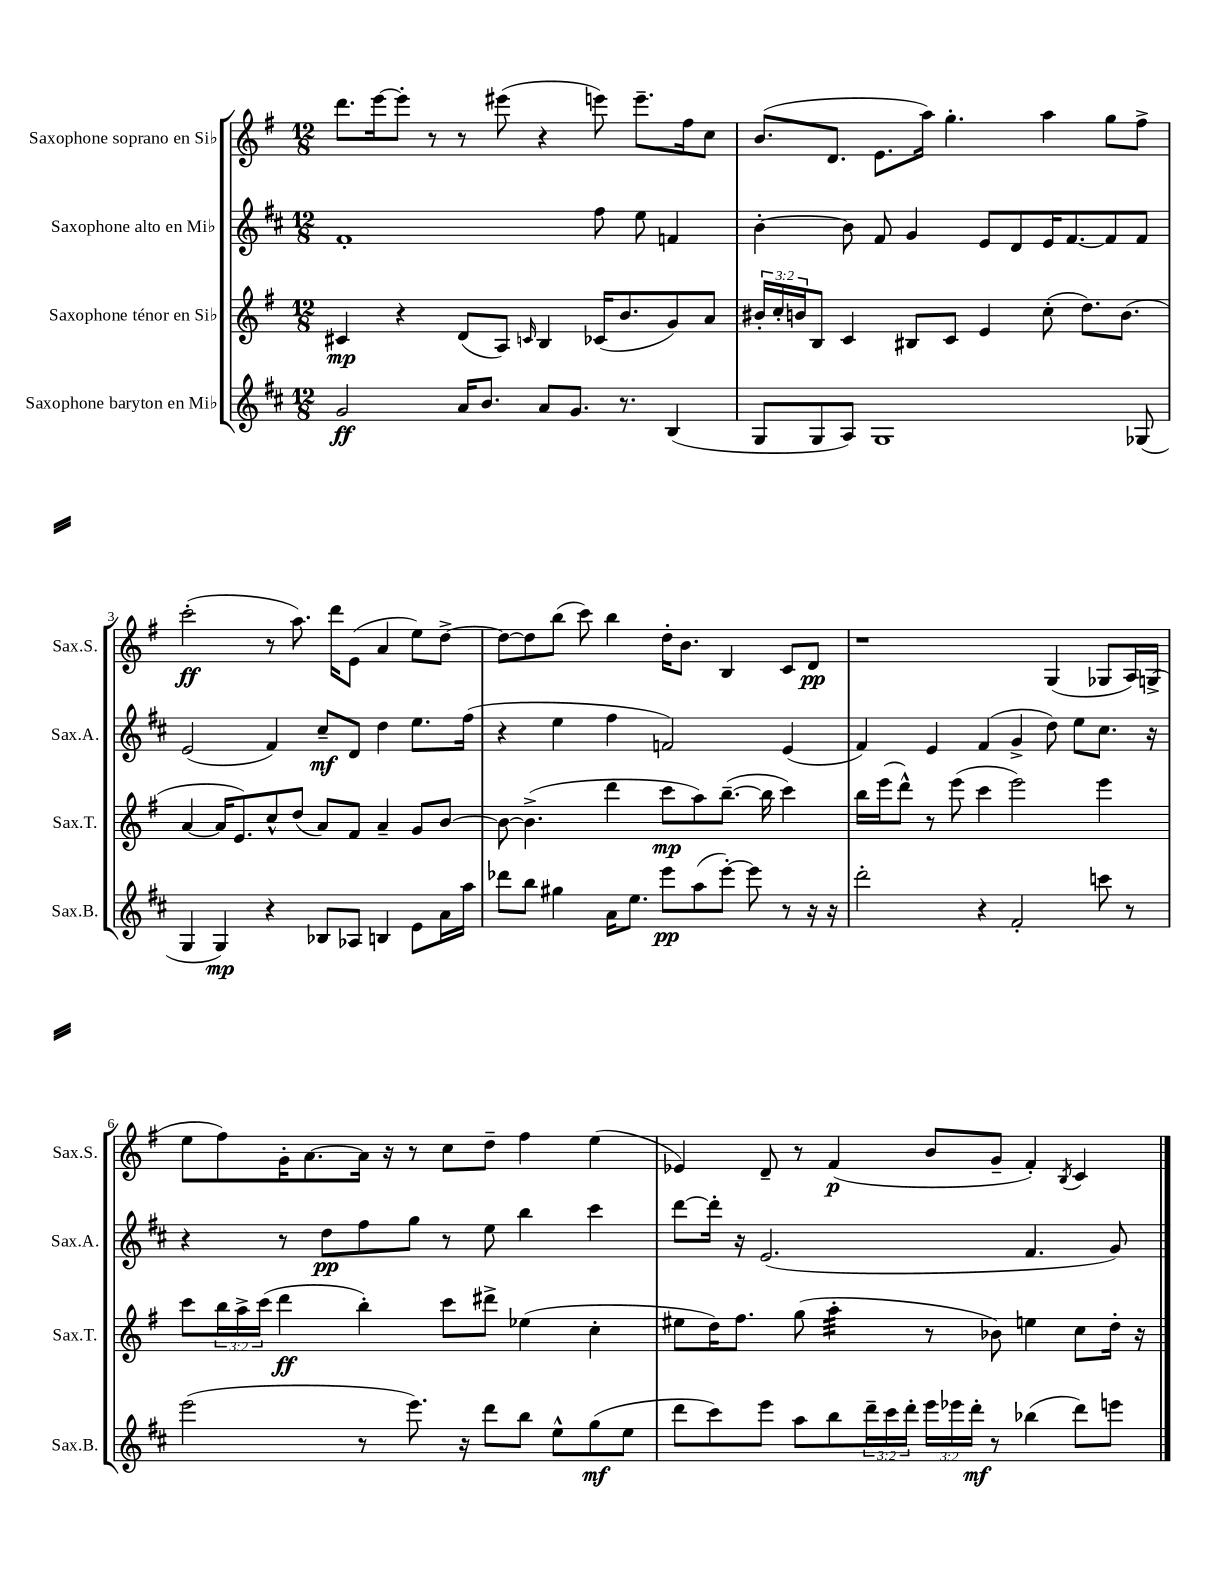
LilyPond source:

<<
\new StaffGroup <<
\new Staff = "s0" \with { instrumentName = "Saxophone soprano en Sib" shortInstrumentName = "Sax.S." } {
    \clef treble \key g \major \numericTimeSignature \time 12/8
    d'''8. e'''16~ e'''8-. r8 r8 eis'''8( r4 e'''8) e'''8.-- fis''16 c''8 |
    b'8.( d'8. e'8. a''16) g''4.-. a''4 g''8 fis''8-> |
    c'''2-.\ff( r8 a''8.) d'''16 e'8( a'4 e''8) d''8~-> |
    d''8~ d''8 b''8( c'''8) b''4 d''16-. b'8. b4 c'8 d'8\pp |
    r1 g4( ges8 a16) g16->( |
    e''8 fis''8) g'16-. a'8.~ a'16 r16 r8 c''8 d''8-- fis''4 e''4( |
    ees'4) d'8-- r8 fis'4\p( b'8 g'8-- fis'4-.) \acciaccatura { b8 } c'4 \bar "|." |
}
\new Staff = "s1" \with { instrumentName = "Saxophone alto en Mib" shortInstrumentName = "Sax.A." } {
    \clef treble \key d \major \numericTimeSignature \time 12/8
    fis'1-. fis''8 e''8 f'4 |
    b'4~-. b'8 fis'8 g'4 e'8 d'8 e'16 fis'8.~ fis'8 fis'8 |
    e'2( fis'4) cis''8--\mf d'8 d''4 e''8. fis''16( |
    r4 e''4 fis''4 f'2) e'4( |
    fis'4) e'4 fis'4( g'4-> d''8) e''8 cis''8. r16 |
    r4 r8 d''8\pp fis''8 g''8 r8 e''8 b''4 cis'''4 |
    d'''8~ d'''16-. r16 e'2.( fis'4. g'8) \bar "|." |
}
\new Staff = "s2" \with { instrumentName = "Saxophone ténor en Sib" shortInstrumentName = "Sax.T." } {
    \clef treble \key g \major \numericTimeSignature \time 12/8 \override Staff.TupletNumber.text = #tuplet-number::calc-fraction-text
    cis'4\mp r4 d'8( a8) \grace { c'16 } b4 ces'16( b'8. g'8) a'8 |
    \tuplet 3/2 { bis'16-. c''16-. b'16 } b8 c'4 bis8 c'8 e'4 c''8-.( d''8.) b'8.( |
    a'4~ a'16 e'8.) c''8-^ d''8( a'8) fis'8 a'4-- g'8 b'8~ |
    b'8~ b'4.->( d'''4 c'''8\mp a''8) b''8.~--( b''16 c'''4) |
    b''16 e'''16( d'''8-^) r8 e'''8( c'''4 e'''2) e'''4 |
    c'''8 \tuplet 3/2 { b''16 a''16-> c'''16( } d'''4\ff b''4-.) c'''8 dis'''8-> ees''4( c''4-. |
    eis''8 d''16) fis''8. g''8( a''4:32-. r8 bes'8) e''4 c''8 d''16-. r16 \bar "|." |
}
\new Staff = "s3" \with { instrumentName = "Saxophone baryton en Mib" shortInstrumentName = "Sax.B." } {
    \clef treble \key d \major \numericTimeSignature \time 12/8 \override Staff.TupletNumber.text = #tuplet-number::calc-fraction-text
    g'2\ff a'16 b'8. a'8 g'8. r8. b4( |
    g8 g8 a8) g1 ges8( |
    g4 g4\mp) r4 bes8 aes8 b4 e'8 a'16 a''16 |
    des'''8 b''8 gis''4 a'16 e''8. e'''8\pp a''8( e'''8~-.) e'''8 r8 r16 r16 |
    d'''2-. r4 fis'2-. c'''8 r8 |
    e'''2( r8 e'''8.) r16 d'''8 b''8 e''8-^ g''8\mf( e''8 |
    d'''8 cis'''8) e'''8 a''8 b''8 \tuplet 3/2 { d'''16-- cis'''16 d'''16-. } \tuplet 3/2 { e'''16 ees'''16 d'''16-.\mf } r8 bes''4( d'''8) e'''8 \bar "|." |
}
>>
>>
